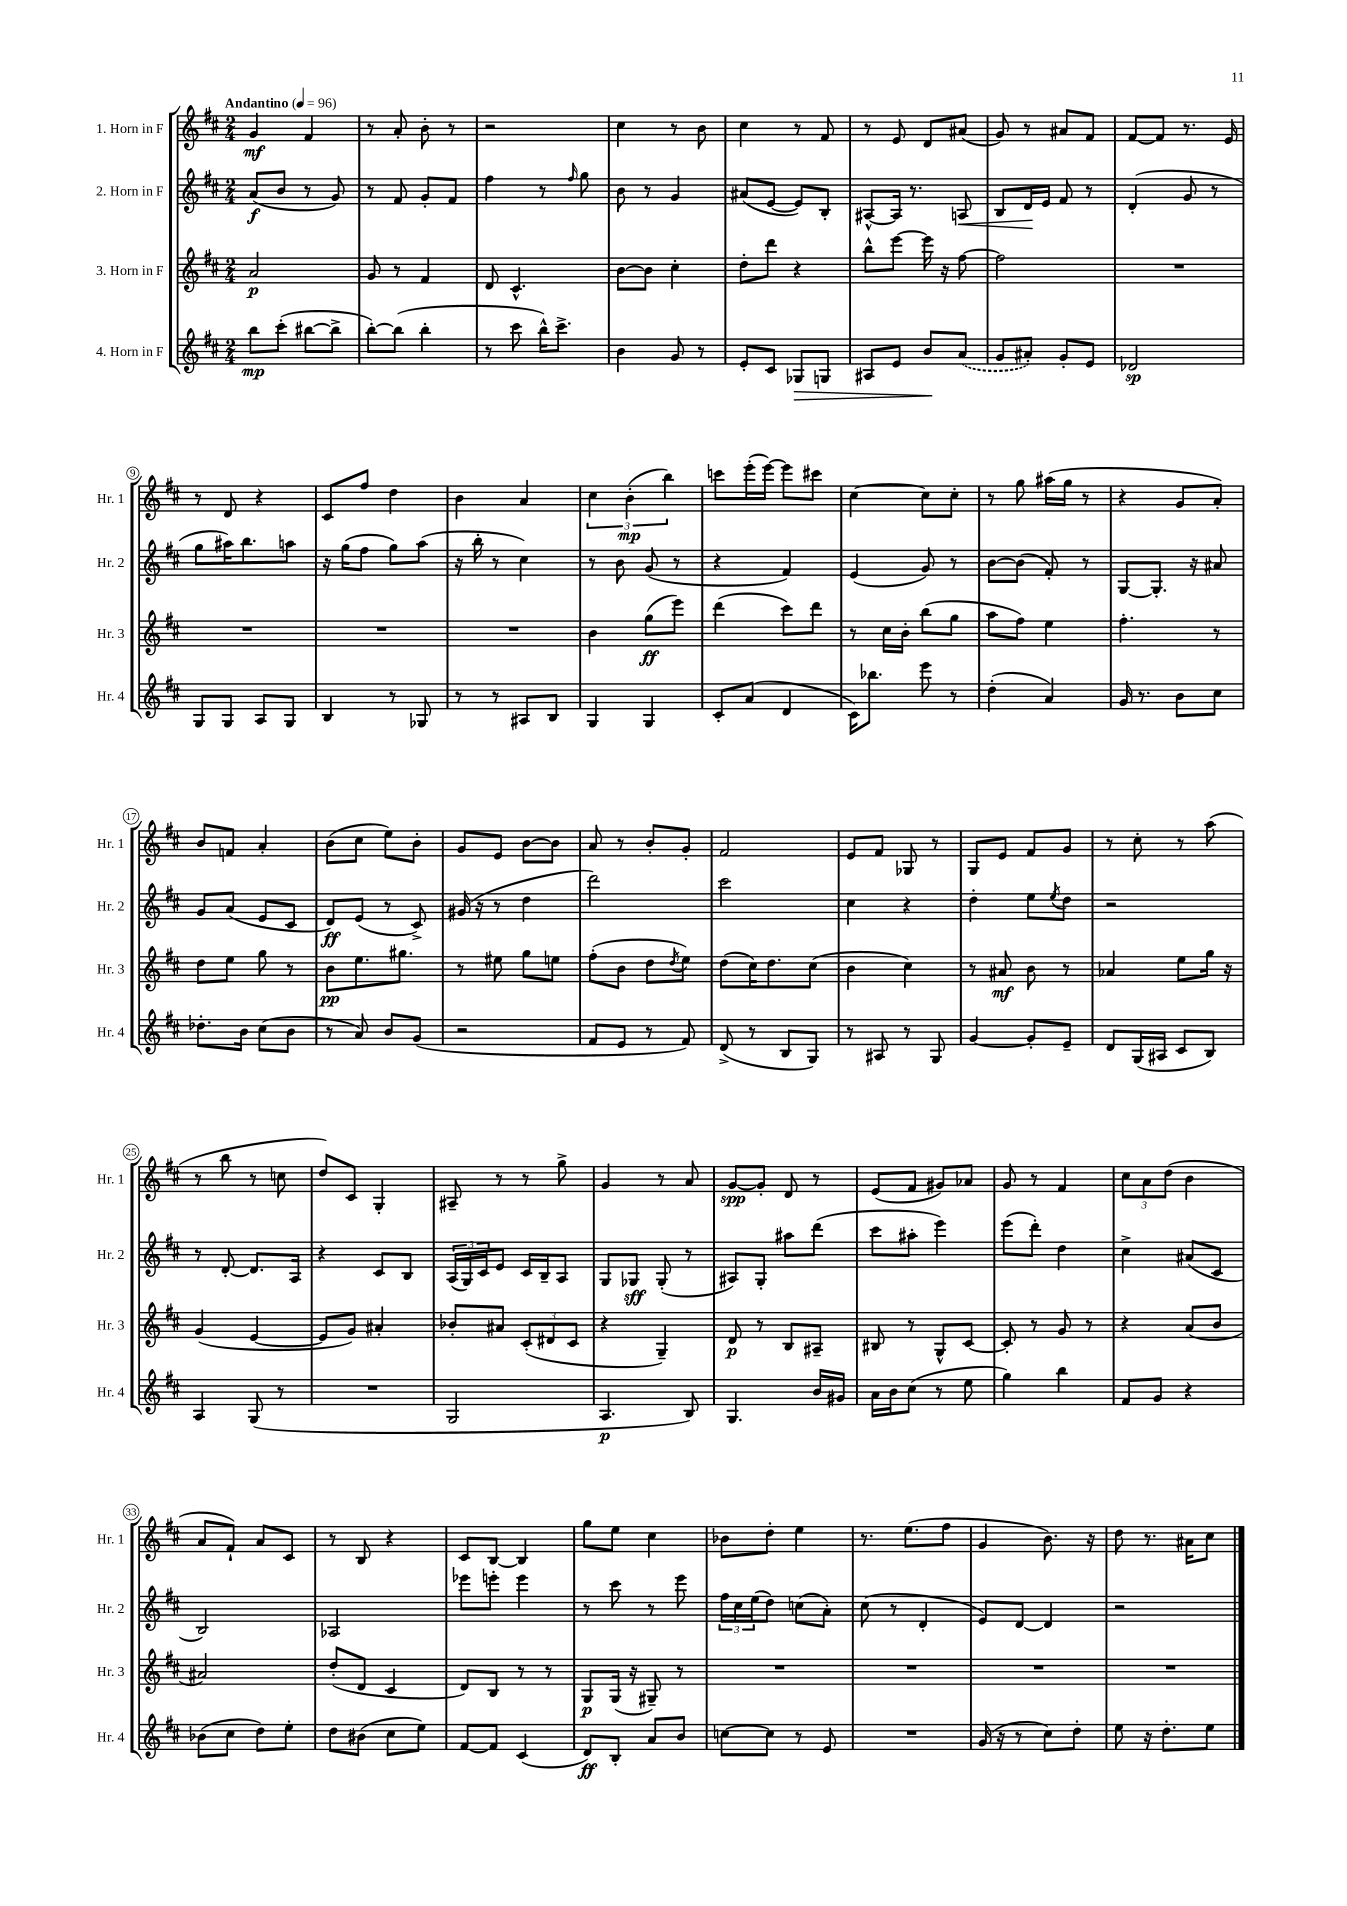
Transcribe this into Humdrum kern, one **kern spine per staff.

**kern	**dynam	**kern	**dynam	**kern	**dynam	**kern	**dynam
*part4	*part4	*part3	*part3	*part2	*part2	*part1	*part1
*staff4	*staff4	*staff3	*staff3	*staff2	*staff2	*staff1	*staff1
*I"4. Horn in F	*	*I"3. Horn in F	*	*I"2. Horn in F	*	*I"1. Horn in F	*
*I'Hr. 4	*	*I'Hr. 3	*	*I'Hr. 2	*	*I'Hr. 1	*
*clefG2	*	*clefG2	*	*clefG2	*	*clefG2	*
*k[f#c#]	*	*k[f#c#]	*	*k[f#c#]	*	*k[f#c#]	*
*M2/4	*	*M2/4	*	*M2/4	*	*M2/4	*
*MM96	*	*MM96	*	*MM96	*	*MM96	*
=1	=1	=1	=1	=1	=1	=1	=1
!	!	!	!	!	!	!LO:TX:a:B:t=Andantino	!
8bb\L	mp	2a/	p	(8a/L	f	4g/	mf
(8ccc#'\J	.	.	.	8b/J	.	.	.
[8bb#X\L	.	.	.	8r	.	4f#/	.
8bb#^\J]	.	.	.	8g/)	.	.	.
=2	=2	=2	=2	=2	=2	=2	=2
[8bb'\L)	.	8g/	.	8r	.	8r	.
(8bb\J]	.	8r	.	8f#/	.	8a'/	.
4bb'\	.	4f#/	.	8g'/L	.	8b'\	.
.	.	.	.	8f#/J	.	8r	.
=3	=3	=3	=3	=3	=3	=3	=3
8r	.	8d/	.	4ff#\	.	2r	.
8ccc#\	.	4.c#^^/	.	.	.	.	.
16bb^^\KL)	.	.	.	8r	.	.	.
8.ccc#^\J	.	.	.	.	.	.	.
.	.	.	.	16qqff#/	.	.	.
.	.	.	.	8gg\	.	.	.
=4	=4	=4	=4	=4	=4	=4	=4
4b\	.	[8b\L	.	8b\	.	4cc#\	.
.	.	8b\J]	.	8r	.	.	.
8g/	.	4cc#'\	.	4g/	.	8r	.
8r	.	.	.	.	.	8b\	.
=5	=5	=5	=5	=5	=5	=5	=5
8e'/L	.	8dd'\L	.	(8a#X/L	.	4cc#\	.
8c#/J	.	8ddd\J	.	[8e/J	.	.	.
!	!LO:HP:b	!	!	!	!	!	!
8G-X/L	>	4r	.	8e/L])	.	8r	.
8Gn/J	.	.	.	8B'/J	.	8f#/	.
=6	=6	=6	=6	=6	=6	=6	=6
8A#X/L	.	8bb^^\L	.	[8A#X^^/L	.	8r	.
8e/J	.	[8eee\J	.	16A#/Jk]	.	8e/	.
.	.	.	.	8.r	.	.	.
8b/L	.	16eee\]	.	.	.	8d/L	.
.	.	16r	.	.	.	.	.
!	!	!	!	!	!LO:HP:b	!	!
(8a/J	]	[8ff#\	.	8An/	<	(8a#X/J	.
=7	=7	=7	=7	=7	=7	=7	=7
8g/L	.	2ff#\]	.	8B/L	.	8g/)	.
8a#X'/J)	.	.	.	16d/L	.	8r	.
.	.	.	.	16e/JJ	[	.	.
8g'/L	.	.	.	8f#/	.	8a#X/L	.
8e/J	.	.	.	8r	.	8f#/J	.
=8	=8	=8	=8	=8	=8	=8	=8
2d-X/	sp	2r	.	(4d'/	.	[8f#/L	.
.	.	.	.	.	.	8f#/J]	.
.	.	.	.	8g/	.	8.r	.
.	.	.	.	8r	.	.	.
.	.	.	.	.	.	16e/	.
!!LO:LB:g=z
=9	=9	=9	=9	=9	=9	=9	=9
8G/L	.	2r	.	8gg\L	.	8r	.
8G/J	.	.	.	16aa#X\K)	.	8d/	.
.	.	.	.	8.bb\	.	.	.
8A/L	.	.	.	.	.	4r	.
8G/J	.	.	.	8aan\J	.	.	.
=10	=10	=10	=10	=10	=10	=10	=10
4B/	.	2r	.	16r	.	8c#/L	.
.	.	.	.	(16gg\KL	.	.	.
.	.	.	.	8ff#\J	.	8ff#/J	.
8r	.	.	.	8gg\L)	.	4dd\	.
8G-X/	.	.	.	(8aa\J	.	.	.
=11	=11	=11	=11	=11	=11	=11	=11
8r	.	2r	.	16r	.	4b\	.
.	.	.	.	16bb'\	.	.	.
8r	.	.	.	8r	.	.	.
8A#X/L	.	.	.	4cc#\)	.	4a/	.
8B/J	.	.	.	.	.	.	.
=12	=12	=12	=12	=12	=12	=12	=12
4G/	.	4b\	.	8r	.	6cc#\	.
.	.	.	.	8b\	.	.	.
.	.	.	.	.	.	(6b'\	mp
4G/	.	(8gg\L	ff	(8g/	.	.	.
.	.	.	.	.	.	6bb\)	.
.	.	8eee\J)	.	8r	.	.	.
=13	=13	=13	=13	=13	=13	=13	=13
8c#'/L	.	(4ddd\	.	4r	.	8cccn\L	.
(8a/J	.	.	.	.	.	(16eee'\L	.
.	.	.	.	.	.	[16eee\JJ)	.
4d/	.	8ccc#\L)	.	4f#/)	.	8eee\L]	.
.	.	8ddd\J	.	.	.	8ccc#X\J	.
=14	=14	=14	=14	=14	=14	=14	=14
16c#\KL)	.	8r	.	(4e/	.	[4cc#\	.
8.bb-X\J	.	.	.	.	.	.	.
.	.	16cc#\LL	.	.	.	.	.
.	.	16b'\JJ	.	.	.	.	.
8eee\	.	(8bb\L	.	8g/)	.	8cc#\L]	.
8r	.	8gg\J	.	8r	.	8cc#'\J	.
=15	=15	=15	=15	=15	=15	=15	=15
(4dd'\	.	8aa\L	.	[8b\L	.	8r	.
.	.	8ff#\J)	.	(8b\J]	.	8gg\	.
4a/)	.	4ee\	.	8f#'/)	.	(16aa#X\LL	.
.	.	.	.	.	.	16gg\JJ	.
.	.	.	.	8r	.	8r	.
=16	=16	=16	=16	=16	=16	=16	=16
16g/	.	4.ff#'\	.	[8G/L	.	4r	.
8.r	.	.	.	.	.	.	.
.	.	.	.	8.G'/J]	.	.	.
8b\L	.	.	.	.	.	8g/L	.
.	.	.	.	16r	.	.	.
8cc#\J	.	8r	.	8a#X/	.	8a'/J)	.
!!LO:LB:g=z
=17	=17	=17	=17	=17	=17	=17	=17
8.dd-X'\L	.	8dd\L	.	8g/L	.	8b/L	.
.	.	8ee\J	.	(8a/J	.	8fn/J	.
16b\Jk	.	.	.	.	.	.	.
(8cc#\L	.	8gg\	.	8e/L	.	4a'/	.
8b\J	.	8r	.	8c#/J	.	.	.
=18	=18	=18	=18	=18	=18	=18	=18
8r	.	8b\L	pp	8d/L)	ff	(8b\L	.
8a/)	.	8.ee\	.	(8e/J	.	8cc#\J	.
8b/L	.	.	.	8r	.	8ee\L)	.
.	.	8.gg#X\J	.	.	.	.	.
(8g/J	.	.	.	8c#^/)	.	8b'\J	.
=19	=19	=19	=19	=19	=19	=19	=19
2r	.	8r	.	(16g#X/	.	8g/L	.
.	.	.	.	16r	.	.	.
.	.	8ee#X\	.	8r	.	8e/J	.
.	.	8gg\L	.	4dd\	.	[8b\L	.
.	.	8een\J	.	.	.	8b\J]	.
=20	=20	=20	=20	=20	=20	=20	=20
8f#/L	.	(8ff#'\L	.	2ddd\)	.	8a/	.
8e/J	.	8b\J	.	.	.	8r	.
8r	.	8dd\L	.	.	.	8b'/L	.
.	.	8qdd/	.	.	.	.	.
8f#/)	.	8ee\J)	.	.	.	8g'/J	.
=21	=21	=21	=21	=21	=21	=21	=21
(8d^/	.	(8dd\L	.	2ccc#\	.	2f#/	.
8r	.	16cc#\K)	.	.	.	.	.
.	.	8.dd\	.	.	.	.	.
8B/L	.	.	.	.	.	.	.
8G/J)	.	(8cc#\J	.	.	.	.	.
=22	=22	=22	=22	=22	=22	=22	=22
8r	.	4b\	.	4cc#\	.	8e/L	.
8A#X/	.	.	.	.	.	8f#/J	.
8r	.	4cc#\)	.	4r	.	8G-X/	.
8G/	.	.	.	.	.	8r	.
=23	=23	=23	=23	=23	=23	=23	=23
[4g/	.	8r	.	4dd'\	.	8G/L	.
.	.	8a#X/	mf	.	.	8e/J	.
8g'/L]	.	8b\	.	8ee\L	.	8f#/L	.
.	.	.	.	8qee/	.	.	.
8e~/J	.	8r	.	8dd\J	.	8g/J	.
=24	=24	=24	=24	=24	=24	=24	=24
8d/L	.	4a-X/	.	2r	.	8r	.
(16G/L	.	.	.	.	.	8cc#'\	.
16A#X/JJ	.	.	.	.	.	.	.
8c#/L	.	8ee\L	.	.	.	8r	.
8B/J)	.	16gg\Jk	.	.	.	(8aa\	.
.	.	16r	.	.	.	.	.
!!LO:LB:g=z
=25	=25	=25	=25	=25	=25	=25	=25
4A/	.	(4g/	.	8r	.	8r	.
.	.	.	.	[8d'/	.	8bb\	.
(8G/	.	[4e/	.	8.d/L]	.	8r	.
8r	.	.	.	.	.	8ccn\	.
.	.	.	.	16A/Jk	.	.	.
=26	=26	=26	=26	=26	=26	=26	=26
2r	.	8e/L]	.	4r	.	8dd/L)	.
.	.	8g/J)	.	.	.	8c#/J	.
.	.	4a#X'/	.	8c#/L	.	4G'/	.
.	.	.	.	8B/J	.	.	.
=27	=27	=27	=27	=27	=27	=27	=27
2G/	.	8b-X'/L	.	(24A/LL	.	8A#X~/	.
.	.	.	.	24G/)	.	.	.
.	.	.	.	24c#/J	.	.	.
.	.	8a#X/J	.	8e/J	.	8r	.
.	.	(12c#'/L	.	16c#/LL	.	8r	.
.	.	.	.	16B~/J	.	.	.
.	.	12d#X/	.	.	.	.	.
.	.	.	.	8A/J	.	8gg^\	.
.	.	12c#/J	.	.	.	.	.
=28	=28	=28	=28	=28	=28	=28	=28
4.A/	p	4r	.	8G/L	.	4g/	.
.	.	.	.	8G-X/J	sff	.	.
.	.	4G~/)	.	(8G-'/	.	8r	.
8B/)	.	.	.	8r	.	8a/	.
=29	=29	=29	=29	=29	=29	=29	=29
4.G/	.	8d/	p	8A#X/L)	.	[8g/L	spp
.	.	8r	.	8G'/J	.	8g'/J]	.
.	.	8B/L	.	8aa#X\L	.	8d/	.
16b/LL	.	8A#X~/J	.	(8ddd\J	.	8r	.
16g#X/JJ	.	.	.	.	.	.	.
=30	=30	=30	=30	=30	=30	=30	=30
16a\LL	.	8B#X/	.	8ccc#\L	.	(8e/L	.
16b\J	.	.	.	.	.	.	.
(8cc#\J	.	8r	.	8aa#X'\J	.	8f#/J	.
8r	.	8G^^/L	.	4eee\)	.	8g#X/L)	.
8ee\	.	[8c#/J	.	.	.	8a-X/J	.
=31	=31	=31	=31	=31	=31	=31	=31
4gg\)	.	8c#'/]	.	(8eee\L	.	8g/	.
.	.	8r	.	8ddd'\J)	.	8r	.
4bb\	.	8g/	.	4dd\	.	4f#/	.
.	.	8r	.	.	.	.	.
=32	=32	=32	=32	=32	=32	=32	=32
8f#/L	.	4r	.	4cc#^\	.	12cc#\L	.
.	.	.	.	.	.	12a\	.
8g/J	.	.	.	.	.	.	.
.	.	.	.	.	.	(12dd\J	.
4r	.	(8a/L	.	(8a#X/L	.	4b\	.
.	.	8b/J	.	8c#/J	.	.	.
!!LO:LB:g=z
=33	=33	=33	=33	=33	=33	=33	=33
(8b-X\L	.	2a#X/)	.	2B/)	.	8a/L	.
8cc#\J	.	.	.	.	.	8f#`/J)	.
8dd\L)	.	.	.	.	.	8a/L	.
8ee'\J	.	.	.	.	.	8c#/J	.
=34	=34	=34	=34	=34	=34	=34	=34
8dd\L	.	(8dd'/L	.	2A-X/	.	8r	.
(8b#X\J	.	8d/J	.	.	.	8B/	.
8cc#\L	.	4c#/	.	.	.	4r	.
8ee\J)	.	.	.	.	.	.	.
=35	=35	=35	=35	=35	=35	=35	=35
[8f#/L	.	8d/L)	.	8eee-X\L	.	8c#/L	.
8f#/J]	.	8B/J	.	8eeen'\J	.	[8B/J	.
(4c#/	.	8r	.	4eee\	.	4B/]	.
.	.	8r	.	.	.	.	.
=36	=36	=36	=36	=36	=36	=36	=36
8d/L)	ff	8G/L	p	8r	.	8gg\L	.
8B'/J	.	(16G/Jk	.	8ccc#\	.	8ee\J	.
.	.	16r	.	.	.	.	.
8a/L	.	8G#X~/)	.	8r	.	4cc#\	.
8b/J	.	8r	.	8eee\	.	.	.
=37	=37	=37	=37	=37	=37	=37	=37
[8ccn\L	.	2r	.	24ff#\LL	.	8b-X\L	.
.	.	.	.	24cc#\	.	.	.
.	.	.	.	(24ee\J	.	.	.
8cc\J]	.	.	.	8dd\J)	.	8dd'\J	.
8r	.	.	.	(8ccn\L	.	4ee\	.
8e/	.	.	.	8a'\J)	.	.	.
=38	=38	=38	=38	=38	=38	=38	=38
2r	.	2r	.	(8cc#\	.	8.r	.
.	.	.	.	8r	.	.	.
.	.	.	.	.	.	(8.ee\L	.
.	.	.	.	4d'/	.	.	.
.	.	.	.	.	.	8ff#\J	.
=39	=39	=39	=39	=39	=39	=39	=39
(16g/	.	2r	.	8e/L)	.	4g/	.
16r	.	.	.	.	.	.	.
8r	.	.	.	[8d/J	.	.	.
8cc#\L)	.	.	.	4d/]	.	8.b\)	.
8dd'\J	.	.	.	.	.	.	.
.	.	.	.	.	.	16r	.
=40	=40	=40	=40	=40	=40	=40	=40
8ee\	.	2r	.	2r	.	8dd\	.
16r	.	.	.	.	.	8.r	.
8.dd'\L	.	.	.	.	.	.	.
.	.	.	.	.	.	16a#X\KL	.
8ee\J	.	.	.	.	.	8cc#\J	.
==	==	==	==	==	==	==	==
*-	*-	*-	*-	*-	*-	*-	*-
